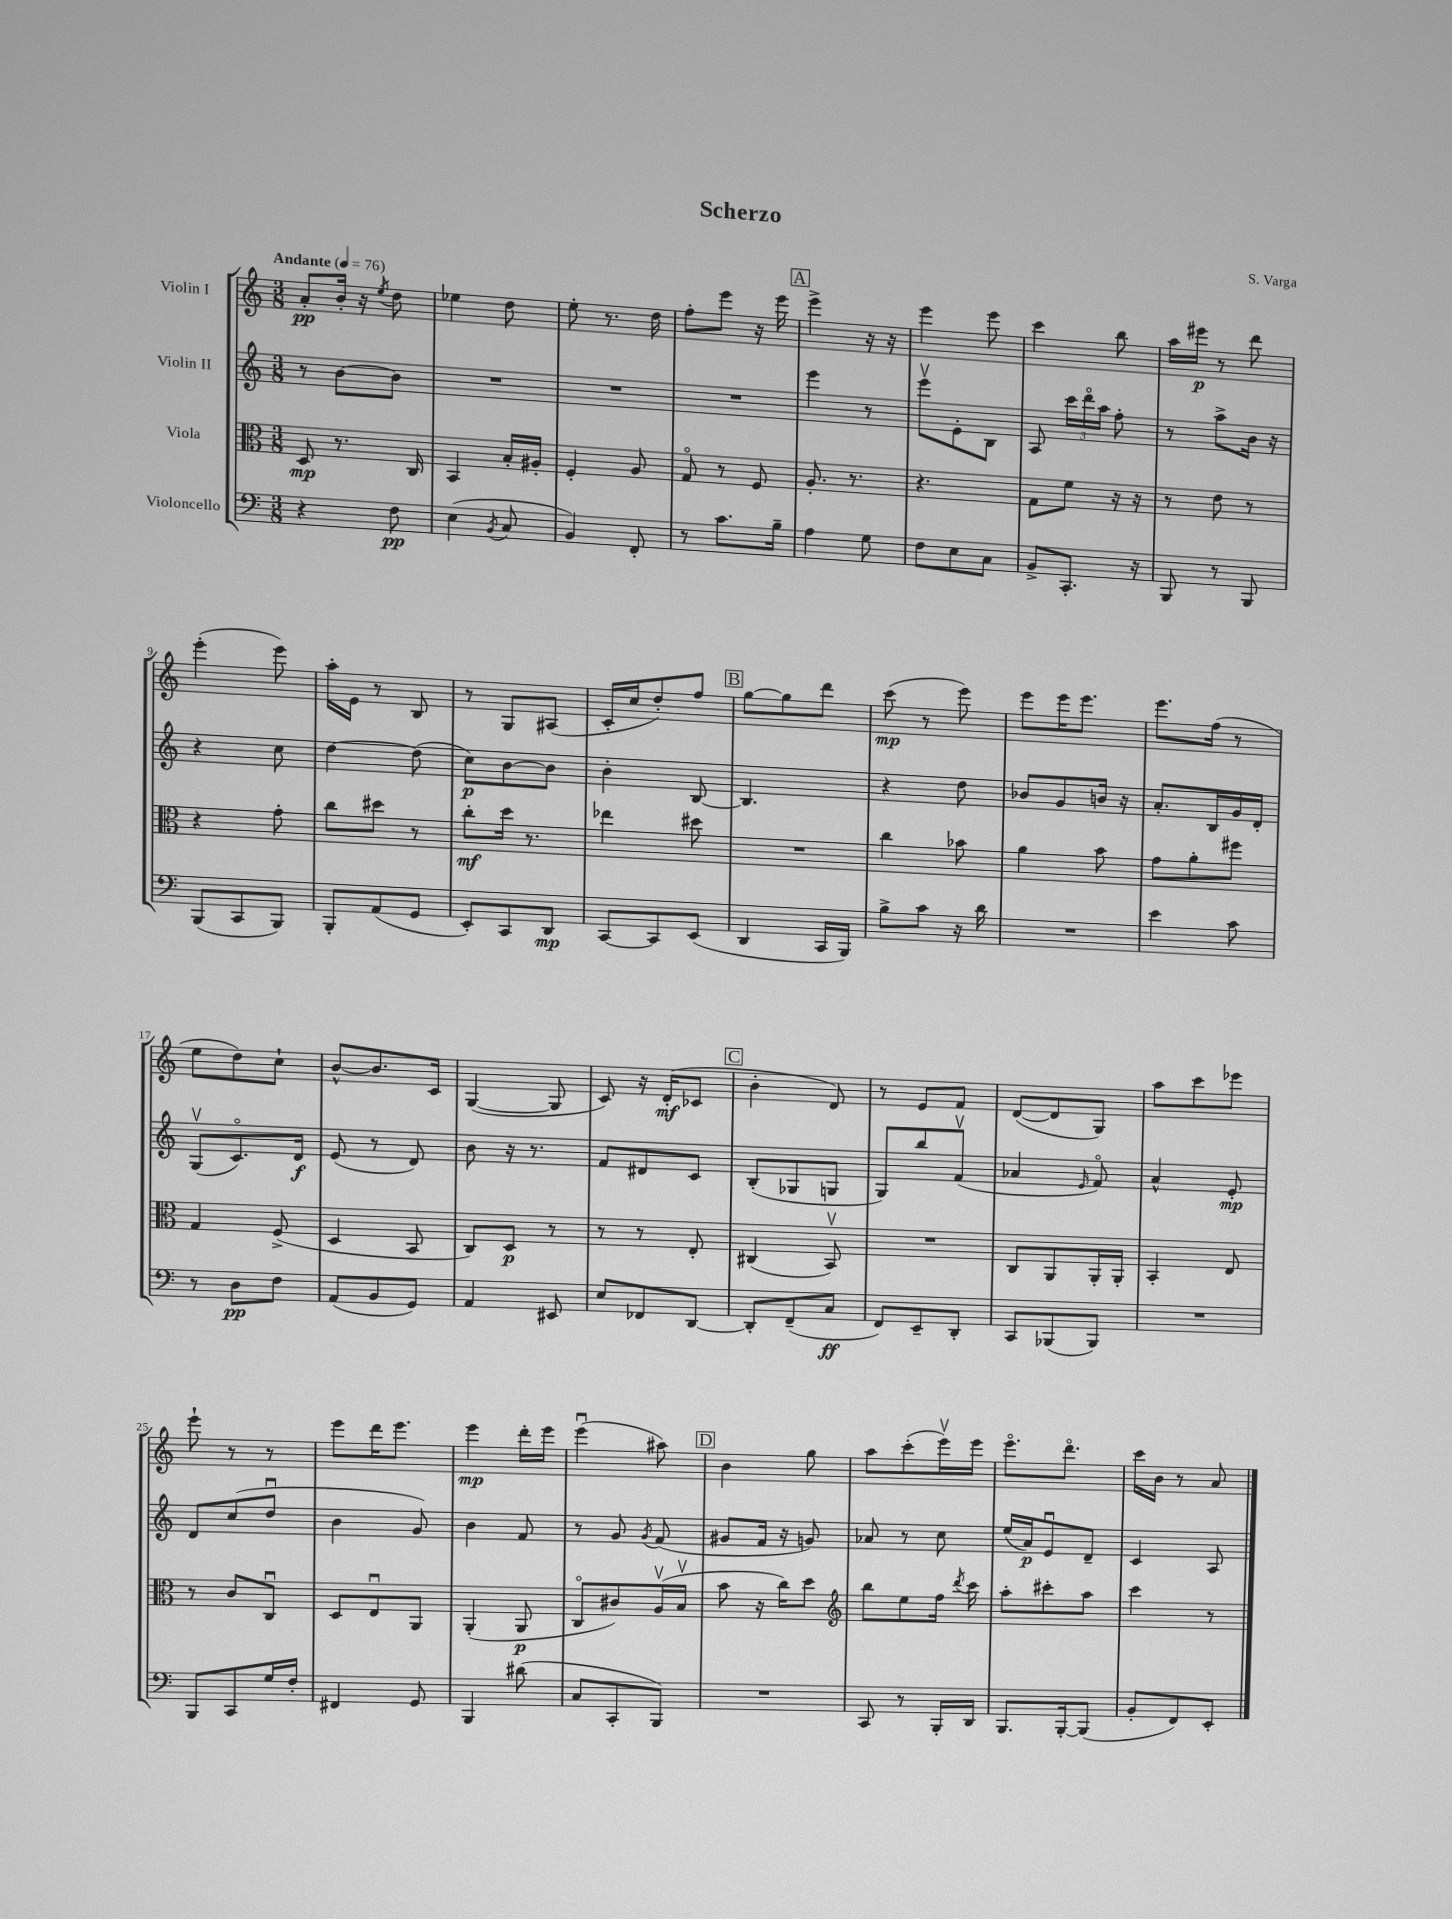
\header { title = "Scherzo" composer = "S. Varga" }
<<
\new StaffGroup <<
\new Staff = "s0" \with { instrumentName = "Violin I" } {
    \clef treble \key c \major \numericTimeSignature \time 3/8 \tempo "Andante" 4 = 76
    \autoBeamOff a'8[-.\pp b'16]-. r16 \acciaccatura { e''8 } d''8 |
    ees''4 d''8 |
    e''8-. r8. d''16 |
    f''8[-. e'''8] r16 e'''16 |
    \mark \markup { \box "A" } e'''4-> r16 r16 |
    e'''4 e'''8 |
    c'''4 b''8 |
    a''16[ eis'''16]\p r8 d'''8 |
    e'''4-.( e'''8) |
    a''16[-. e'16] r8 b8 |
    r8 g8[ ais8]( |
    c'16[-. c''16 d''8-.) f''8] |
    \mark \markup { \box "B" } g''8[~ g''8 d'''8] |
    c'''8\mp( r8 e'''8) |
    e'''8[ e'''16 e'''8.] |
    e'''8.[ f''16]( r8 |
    e''8[ d''8) c''8]-! |
    b'8[~-^ b'8. c'16] |
    g4~( g8 |
    c'8) r16 d'16[-.\mf( ces'8] |
    \mark \markup { \box "C" } b'4-. d'8) |
    r8 e'8[ f'8] |
    d'8[~( d'8 g8]) |
    a''8[ c'''8 ees'''8] |
    e'''8-! r8 r8 |
    e'''8[ d'''16 e'''8.] |
    e'''4\mp d'''16[-. e'''16] |
    e'''4\downbow( ais''8) |
    \mark \markup { \box "D" } b'4 g''8 |
    a''8[ c'''8-.( e'''16\upbow) e'''16] |
    e'''8.[\flageolet d'''8.]\flageolet |
    c'''16[ b'16] r8 a'8 \bar "|." |
}
\new Staff = "s1" \with { instrumentName = "Violin II" } {
    \clef treble \key c \major \numericTimeSignature \time 3/8
    \autoBeamOff r8 b'8[~ b'8] |
    R4. |
    R4. |
    R4. |
    \mark \markup { \box "A" } e'''4 r8 |
    e'''8[\upbow e'8-. b8] |
    a8 \tuplet 3/2 { c'''16[ d'''16\flageolet a''16] } f''8-. |
    r8 a''8[-> b'16] r16 |
    r4 c''8 |
    d''4~ d''8( |
    c''8[\p) b'8~ b'8] |
    b'4-. b8~ |
    \mark \markup { \box "B" } b4. |
    r4 d''8 |
    bes'8[ g'8 b'16] r16 |
    a'8.[-. b16 g'16 d'16]-. |
    g8[\upbow( c'8.\flageolet) d'16]\f |
    e'8( r8 d'8) |
    b'8 r16 r8. |
    f'8[ dis'8 c'8] |
    \mark \markup { \box "C" } b8[-.( ges8 g8] |
    g8[) b''8 f'8]\upbow( |
    aes'4 \grace { e'16 } f'8\flageolet) |
    a'4-^ e'8-.\mp |
    d'8[ c''8( d''8]\downbow |
    b'4 g'8) |
    b'4 f'8 |
    r8 g'8 \acciaccatura { g'8 } f'8( |
    \mark \markup { \box "D" } gis'8[ f'16] r16 g'8) |
    aes'8 r8 c''8 |
    e''16[( a'16\p) e'8\downbow d'8]-- |
    c'4 a8 \bar "|." |
}
\new Staff = "s2" \with { instrumentName = "Viola" } {
    \clef alto \key c \major \numericTimeSignature \time 3/8
    \autoBeamOff d8\mp r8. c16 |
    b,4 b16[-. ais16]-. |
    f4-. a8 |
    g8\flageolet r8 f8 |
    \mark \markup { \box "A" } a8.-. r8. |
    r4. |
    g8[ f'8] r16 r16 |
    r8 e'8 r8 |
    r4 g'8-. |
    c''8[ dis''8] r8 |
    c''8[-.\mf d''16] r8. |
    ees''4 dis''8 |
    \mark \markup { \box "B" } R4. |
    c''4 bes'8 |
    a'4 b'8 |
    g'8[ a'8-. fis''8] |
    g4 f8->( |
    d4 b,8 |
    c8[) d8]\p r8 |
    r8 r8 e8-. |
    \mark \markup { \box "C" } cis4( b,8\upbow) |
    R4. |
    c8[ a,8 a,16-. a,16]-. |
    b,4-. e8 |
    r8 c'8[ c8]\downbow |
    d8[ e8\downbow a,8] |
    a,4-.( a,8\p |
    c8[\flageolet cis'8) a16\upbow( b16]\upbow |
    \mark \markup { \box "D" } b'8 r16 c''16[) d''8] |
    \clef treble b''8[ e''8 f''16] \acciaccatura { d'''8 } c'''16 |
    a''8[-. cis'''8-. a''8] |
    c'''4 r8 \bar "|." |
}
\new Staff = "s3" \with { instrumentName = "Violoncello" } {
    \clef bass \key c \major \numericTimeSignature \time 3/8
    \autoBeamOff r4 f8\pp |
    e4( \acciaccatura { b,8 } c8 |
    b,4) f,8-. |
    r8 c'8.[ b16]-- |
    \mark \markup { \box "A" } a4 g8 |
    f8[ e8 c8] |
    b,8[-> c,8.]-. r16 |
    b,,8 r8 b,,8 |
    b,,8[( c,8 b,,8]) |
    b,,8[-. a,8( g,8] |
    e,8[-.) c,8 d,8]\mp |
    c,8[~ c,8 e,8]( |
    \mark \markup { \box "B" } d,4 c,16[ b,,16]) |
    b8[-> c'8] r16 d'16 |
    R4. |
    e'4 c'8 |
    r8 d8[\pp f8] |
    a,8[( b,8 g,8]) |
    a,4 eis,8 |
    e8[ fes,8 d,8]~ |
    \mark \markup { \box "C" } d,8[-. f,8--( c8]\ff |
    f,8[) e,8-- d,8]-. |
    c,8[ bes,,8( bes,,8]) |
    R4. |
    b,,8[ c,8 g16 f16]-. |
    fis,4 g,8 |
    b,,4 dis'8( |
    c8[ c,8-. b,,8]) |
    \mark \markup { \box "D" } R4. |
    c,8 r8 b,,16[-. d,16] |
    b,,8.[ b,,16~-. b,,8]( |
    b,8[-. f,8) e,8]-. \bar "|." |
}
>>
>>
